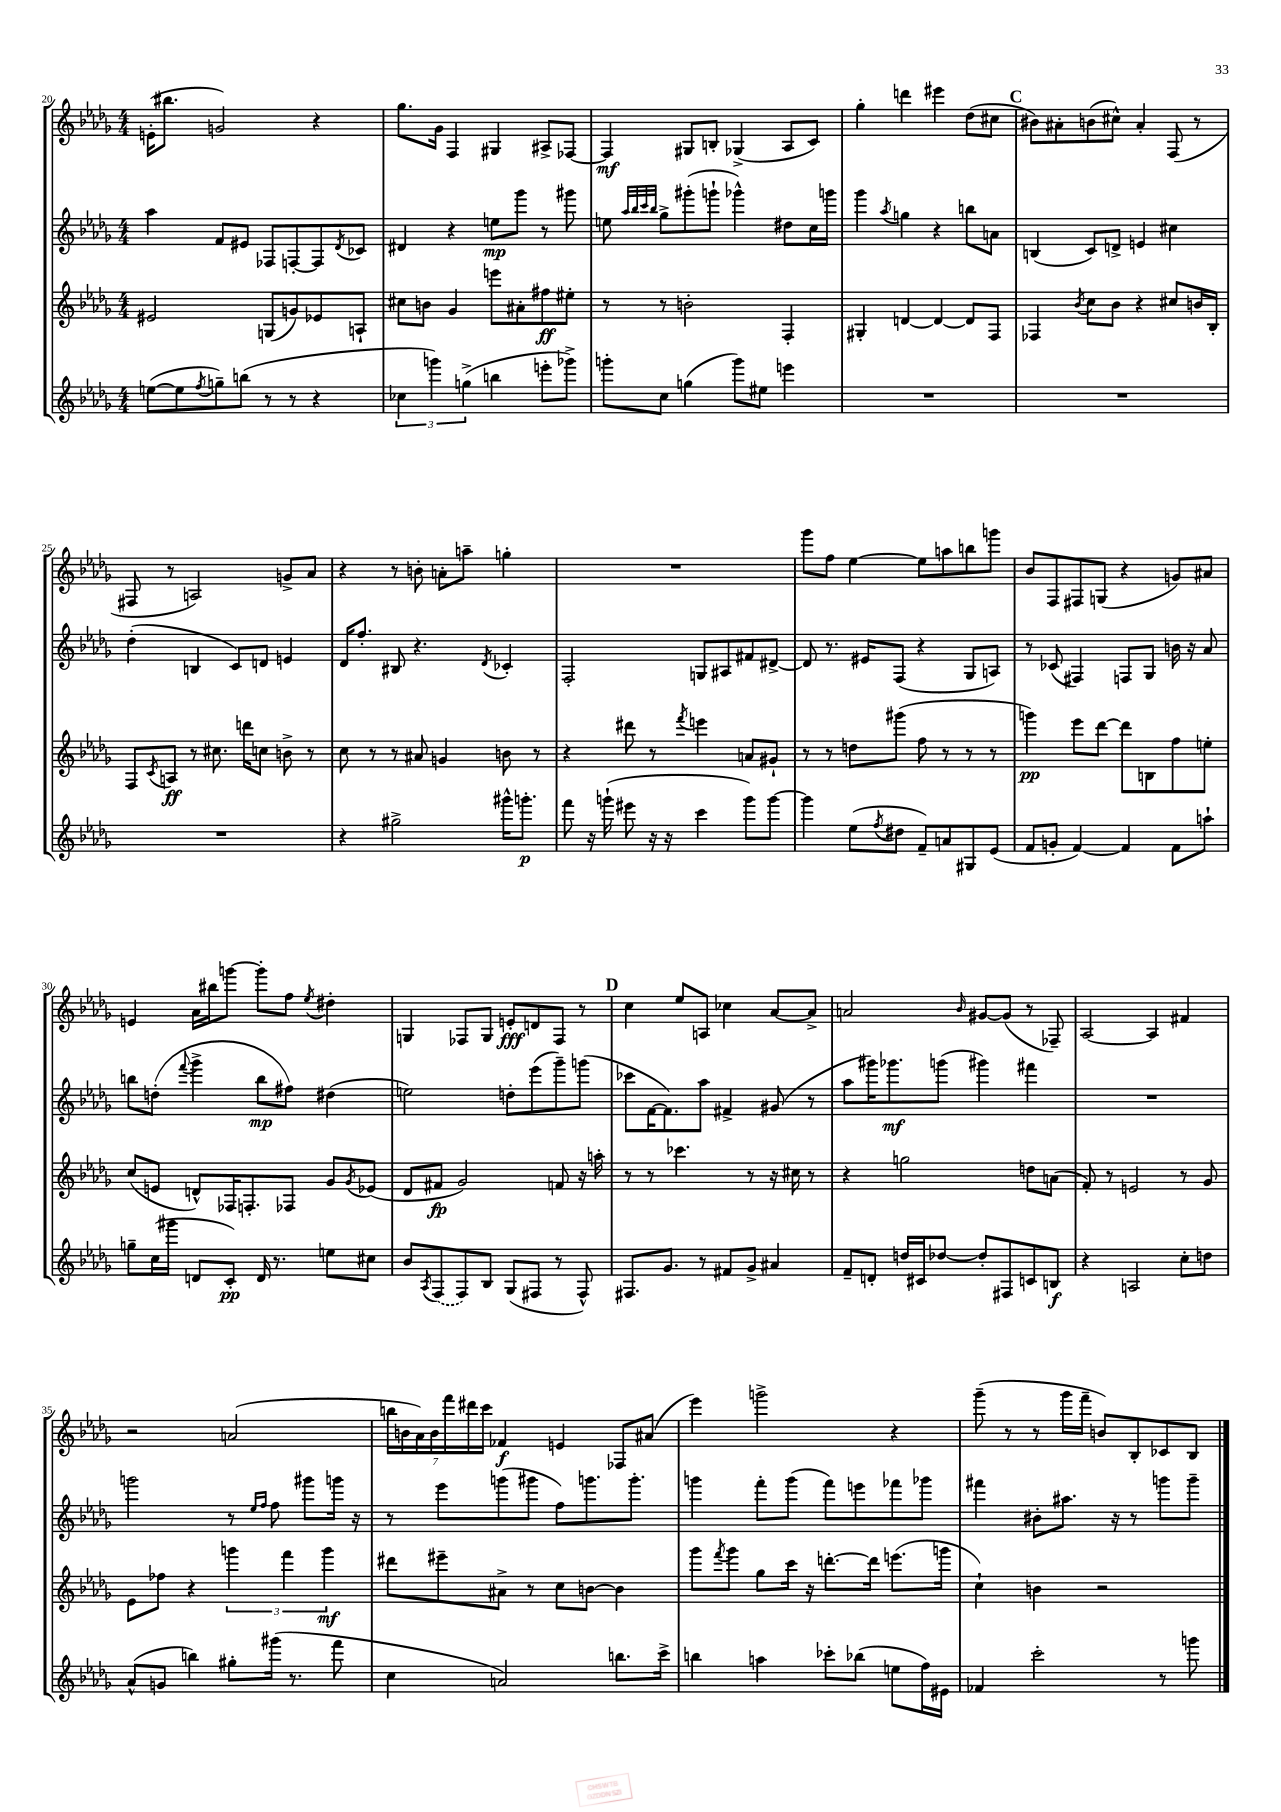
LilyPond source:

<<
\new StaffGroup <<
\new Staff = "s0" {
    \clef treble \key des \major \numericTimeSignature \time 4/4
    e'16-.( bis''8. g'2) r4 |
    ges''8. ges'16 f4 gis4 ais8-> fes8~ |
    fes4\mf gis8 b8-. ges4->( aes8 c'8) |
    ges''4-. d'''4 eis'''4 des''8( cis''8 |
    \mark \markup { \bold "C" } bis'8) ais'8-. b'8( cis''8-^) ais'4-. f8( r8 |
    fis8 r8 a2) g'8-> aes'8 |
    r4 r8 b'8-. a'8-. a''8-- g''4-. |
    R1 |
    ges'''8 f''8 ees''4~ ees''8 a''8 b''8 g'''8 |
    bes'8 f8 fis8 g8( r4 g'8) ais'8 |
    e'4 aes'16 bis''16 g'''8~ g'''8-. f''8 \acciaccatura { ees''8 } dis''4-. |
    g4 fes8 g8 e'8-.\fff d'8 fes8 r8 |
    \mark \markup { \bold "D" } c''4 ees''8 a8 ces''4 aes'8~ aes'8-> |
    a'2 \grace { bes'16 } gis'8~ gis'8( r8 fes8--) |
    aes2~ aes4 fis'4 |
    r2 a'2( |
    \tuplet 7/4 { b''16 b'16 aes'16) b'16 f'''16 dis'''16 c'''16 } fes'4\f e'4 fes8 ais'8( |
    ees'''4) g'''2-> r4 |
    ges'''8--( r8 r8 ges'''16 f'''16-- b'8) bes8-. ces'8 bes8 \bar "|." |
}
\new Staff = "s1" {
    \clef treble \key des \major \numericTimeSignature \time 4/4
    aes''4 f'8 eis'8 fes8 f8~-. f8 \acciaccatura { des'8 } ces'8 |
    dis'4 r4 e''8\mp ges'''8 r8 gis'''8 |
    e''8 \grace { aes''32 bes''32 c'''32 bes''32 } ges''8-> gis'''8-.( g'''8-! ges'''4-^) dis''8 c''16 g'''16 |
    ges'''4 \acciaccatura { aes''8 } g''4 r4 b''8 a'8 |
    \mark \markup { \bold "C" } b4( c'8) d'8-> e'4 cis''4 |
    des''4-.( b4 c'8) d'8 e'4 |
    des'16 f''8.-. bis8 r4. \acciaccatura { des'8 } ces'4-. |
    f2-. g8 ais8 fis'8 dis'8~-> |
    dis'8 r8. eis'16 f8( r4 ges8 a8) |
    r8 ces'8( fis4) f8 ges8 b'16 r16 aes'8 |
    b''8 d''8-.( \appoggiatura { f'''8 } ges'''4-> b''8\mp fis''8) dis''4( |
    e''2) d''8-. ees'''8( ges'''8--) g'''8( |
    \mark \markup { \bold "D" } ces'''8 f'16~ f'8.) aes''8 fis'4-> gis'8( r8 |
    aes''8 gis'''16) ges'''8.\mf g'''8( gis'''4) fis'''4 |
    R1 |
    g'''2 r8 \grace { ees''16 f''16 } f''8 gis'''8 g'''16 r16 |
    r8 ees'''8 g'''8( gis'''8 f''8) g'''8. g'''8.-. |
    g'''4 f'''8-. g'''8( f'''8) e'''8 fes'''8 ges'''8 |
    fis'''4 bis'8-. ais''8. r16 r8 g'''8 g'''8-- \bar "|." |
}
\new Staff = "s2" {
    \clef treble \key des \major \numericTimeSignature \time 4/4
    eis'2 g8( g'8) ees'8 a8-! |
    cis''8 b'8 ges'4 e'''8 ais'8-. fis''8\ff eis''8-. |
    r8 r8 b'2-. f4-. |
    gis4-. d'4~ d'4~ d'8 f8 |
    \mark \markup { \bold "C" } fes4 \acciaccatura { bes'8 } c''8 bes'8 r4 cis''8 b'16 bes16-. |
    f8 \acciaccatura { c'8 } a8\ff r8 cis''8. d'''16 c''8 b'8-> r8 |
    c''8 r8 r8 ais'8 g'4 b'8 r8 |
    r4 dis'''8 r8 \acciaccatura { f'''8 } e'''4 a'8 gis'8-! |
    r8 r8 d''8 gis'''8( f''8 r8 r8 r8 |
    g'''4\pp) ees'''8 des'''8~ des'''8 b8 f''8 e''8-. |
    c''8( e'8 d'8-^) fes16 f8.-. fes8 ges'8 \acciaccatura { ges'8 } ees'8( |
    des'8 fis'8\fp ges'2) f'8 r16 a''16-. |
    \mark \markup { \bold "D" } r8 r8 ces'''4. r8 r16 cis''16 r8 |
    r4 g''2 d''8 a'8( |
    f'8-.) r8 e'2 r8 ges'8 |
    ees'8 fes''8 r4 \tuplet 3/2 { g'''4 f'''4 g'''4\mf } |
    dis'''8 eis'''8-- ais'8-> r8 c''8 b'8~ b'4 |
    ges'''8 \acciaccatura { f'''8 } ges'''8 ges''8 c'''16 r16 d'''8.~-. d'''16 e'''8.( g'''16 |
    c''4-!) b'4 r2 \bar "|." |
}
\new Staff = "s3" {
    \clef treble \key des \major \numericTimeSignature \time 4/4
    e''8~( e''8 \acciaccatura { f''8 } g''8--) b''8( r8 r8 r4 |
    \tuplet 3/2 { ces''4 g'''4) g''4->( } b''4 e'''8-. ges'''8->) |
    g'''8-. c''8 g''4( g'''8) eis''8 e'''4 |
    R1 |
    \mark \markup { \bold "C" } R1 |
    R1 |
    r4 gis''2-> gis'''16-^ g'''8.-.\p |
    f'''8 r16 g'''16-!( eis'''8 r16 r16 c'''4 g'''8) g'''8~ |
    g'''4 ees''8( \acciaccatura { f''8 } dis''8 f'8--) a'8 gis8 ees'8( |
    f'8 g'8-. f'4~) f'4 f'8 a''8-! |
    g''8-- c''16( gis'''16 d'8 c'8-.\pp) d'16 r8. e''8 cis''8 |
    bes'8 \acciaccatura { aes8 } \once \slurDashed f8( f8) bes8 ges8( fis8 r8 fis8-^) |
    \mark \markup { \bold "D" } fis8. ges'8. r8 fis'8 ges'8-> ais'4 |
    f'8-- d'8-. d''16 cis'16 des''8~ des''8-. fis8 c'8 b8\f |
    r4 a2 c''8-. d''8 |
    aes'8-^( g'8 b''4) gis''8-. gis'''16( r8. f'''8 |
    c''4 a'2) b''8. c'''16-> |
    b''4 a''4 ces'''8-. bes''8( e''8 f''16) eis'16 |
    fes'4 c'''2-. r8 g'''8 \bar "|." |
}
>>
>>
\layout { \context { \Score currentBarNumber = #20 } }
